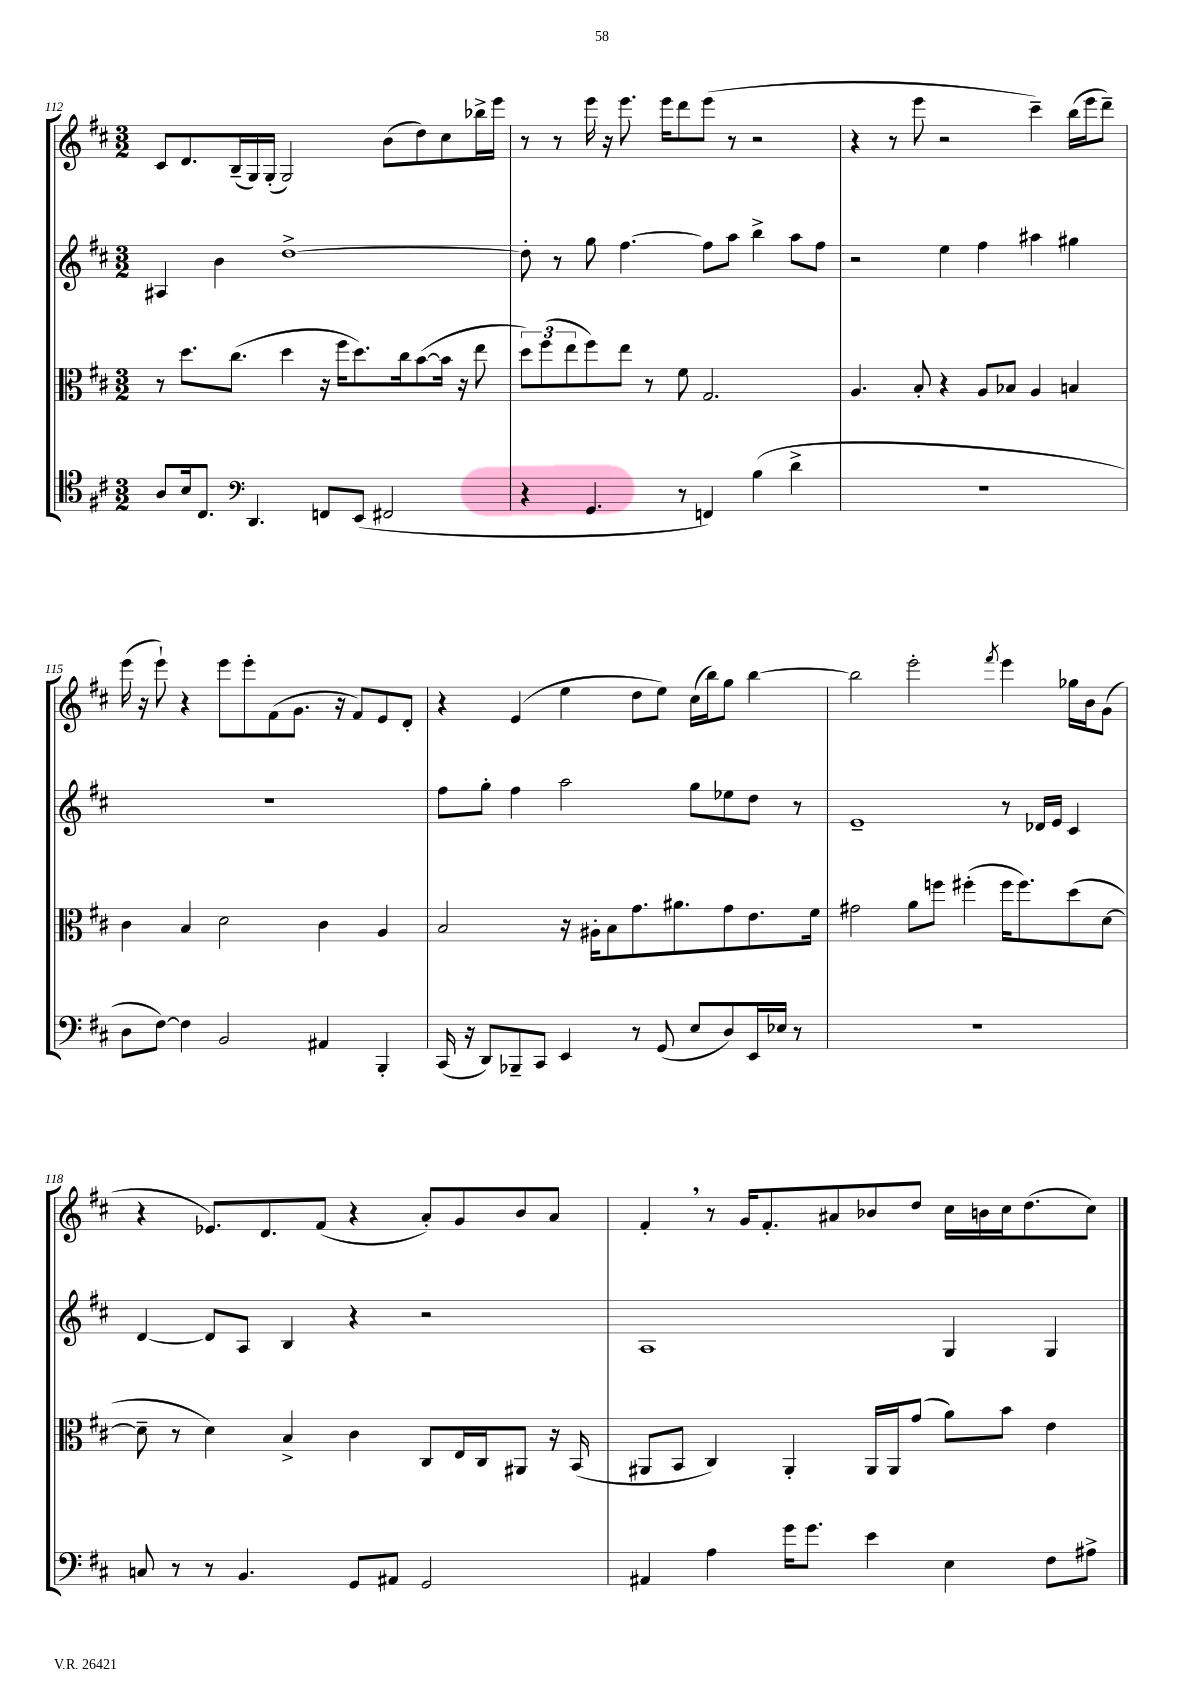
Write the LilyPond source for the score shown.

<<
\new StaffGroup <<
\new Staff = "s0" {
    \clef treble \key d \major \numericTimeSignature \time 3/2
    cis'8 d'8. b16--( g16) g16-.( g2) b'8( d''8) cis''8 bes''16-> e'''16 |
    r8 r8 e'''16 r16 e'''8. e'''16 d'''8 e'''8( r8 r2 |
    r4 r8 e'''8 r2 cis'''4--) b''16( e'''16 d'''8--) |
    e'''16( r16 e'''8-!) r4 e'''8 e'''8-. fis'8( g'8. r16 fis'8) e'8 d'8-. |
    r4 e'4( e''4 d''8 e''8) cis''16( b''16) g''8 b''4~ |
    b''2 e'''2-. \acciaccatura { fis'''8 } e'''4 ges''16 b'16 g'8( |
    r4 ees'8.) d'8. fis'8( r4 a'8-.) g'8 b'8 a'8 |
    fis'4-. \breathe r8 g'16 fis'8.-. ais'8 bes'8 d''8 cis''16 b'16 cis''16 d''8.( cis''8) \bar "|." |
}
\new Staff = "s1" {
    \clef treble \key d \major \numericTimeSignature \time 3/2
    ais4 b'4 d''1~-> |
    d''8-. r8 g''8 fis''4.~ fis''8 a''8 b''4-> a''8 fis''8 |
    r2 e''4 fis''4 ais''4 gis''4 |
    R1. |
    fis''8 g''8-. fis''4 a''2 g''8 ees''8 d''8 r8 |
    e'1-- r8 des'16 e'16 cis'4 |
    d'4~ d'8 a8 b4 r4 r2 |
    a1 g4 g4 \bar "|." |
}
\new Staff = "s2" {
    \clef alto \key d \major \numericTimeSignature \time 3/2
    r8 d''8. cis''8.( d''4 r16 fis''16 d''8.) cis''16 b'8~( b'16 r16 e''8 |
    \tuplet 3/2 { d''8) fis''8( e''8 } fis''8) e''8 r8 fis'8 g2. |
    a4. b8-. r4 a8 bes8 a4 b4 |
    cis'4 b4 d'2 cis'4 a4 |
    b2 r16 ais16-. b8 g'8. ais'8. g'8 e'8. fis'16 |
    gis'2 a'8 f''8 fis''4-.( fis''16 fis''8.) d''8( d'8~ |
    d'8-- r8 d'4) b4-> cis'4 cis8 e16 cis16 ais,8 r16 b,16( |
    ais,8 b,8 cis4) ais,4-. ais,16 ais,16 g'8( a'8) b'8 e'4 \bar "|." |
}
\new Staff = "s3" {
    \clef tenor \key d \major \numericTimeSignature \time 3/2
    a8 b16 cis8. \clef bass d,4. f,8 e,8( fis,2 |
    r4 g,4. r8 f,4) b4( d'4-> |
    R1. |
    d8 fis8~) fis4 b,2 ais,4 b,,4-. |
    cis,16( r16 d,8) bes,,8-- cis,8 e,4 r8 g,8( e8 d8) e,16 ees16 r8 |
    R1. |
    c8 r8 r8 b,4. g,8 ais,8 g,2 |
    ais,4 a4 g'16 g'8. e'4 e4 fis8 ais8-> \bar "|." |
}
>>
>>
\layout { \context { \Score currentBarNumber = #112 } }
